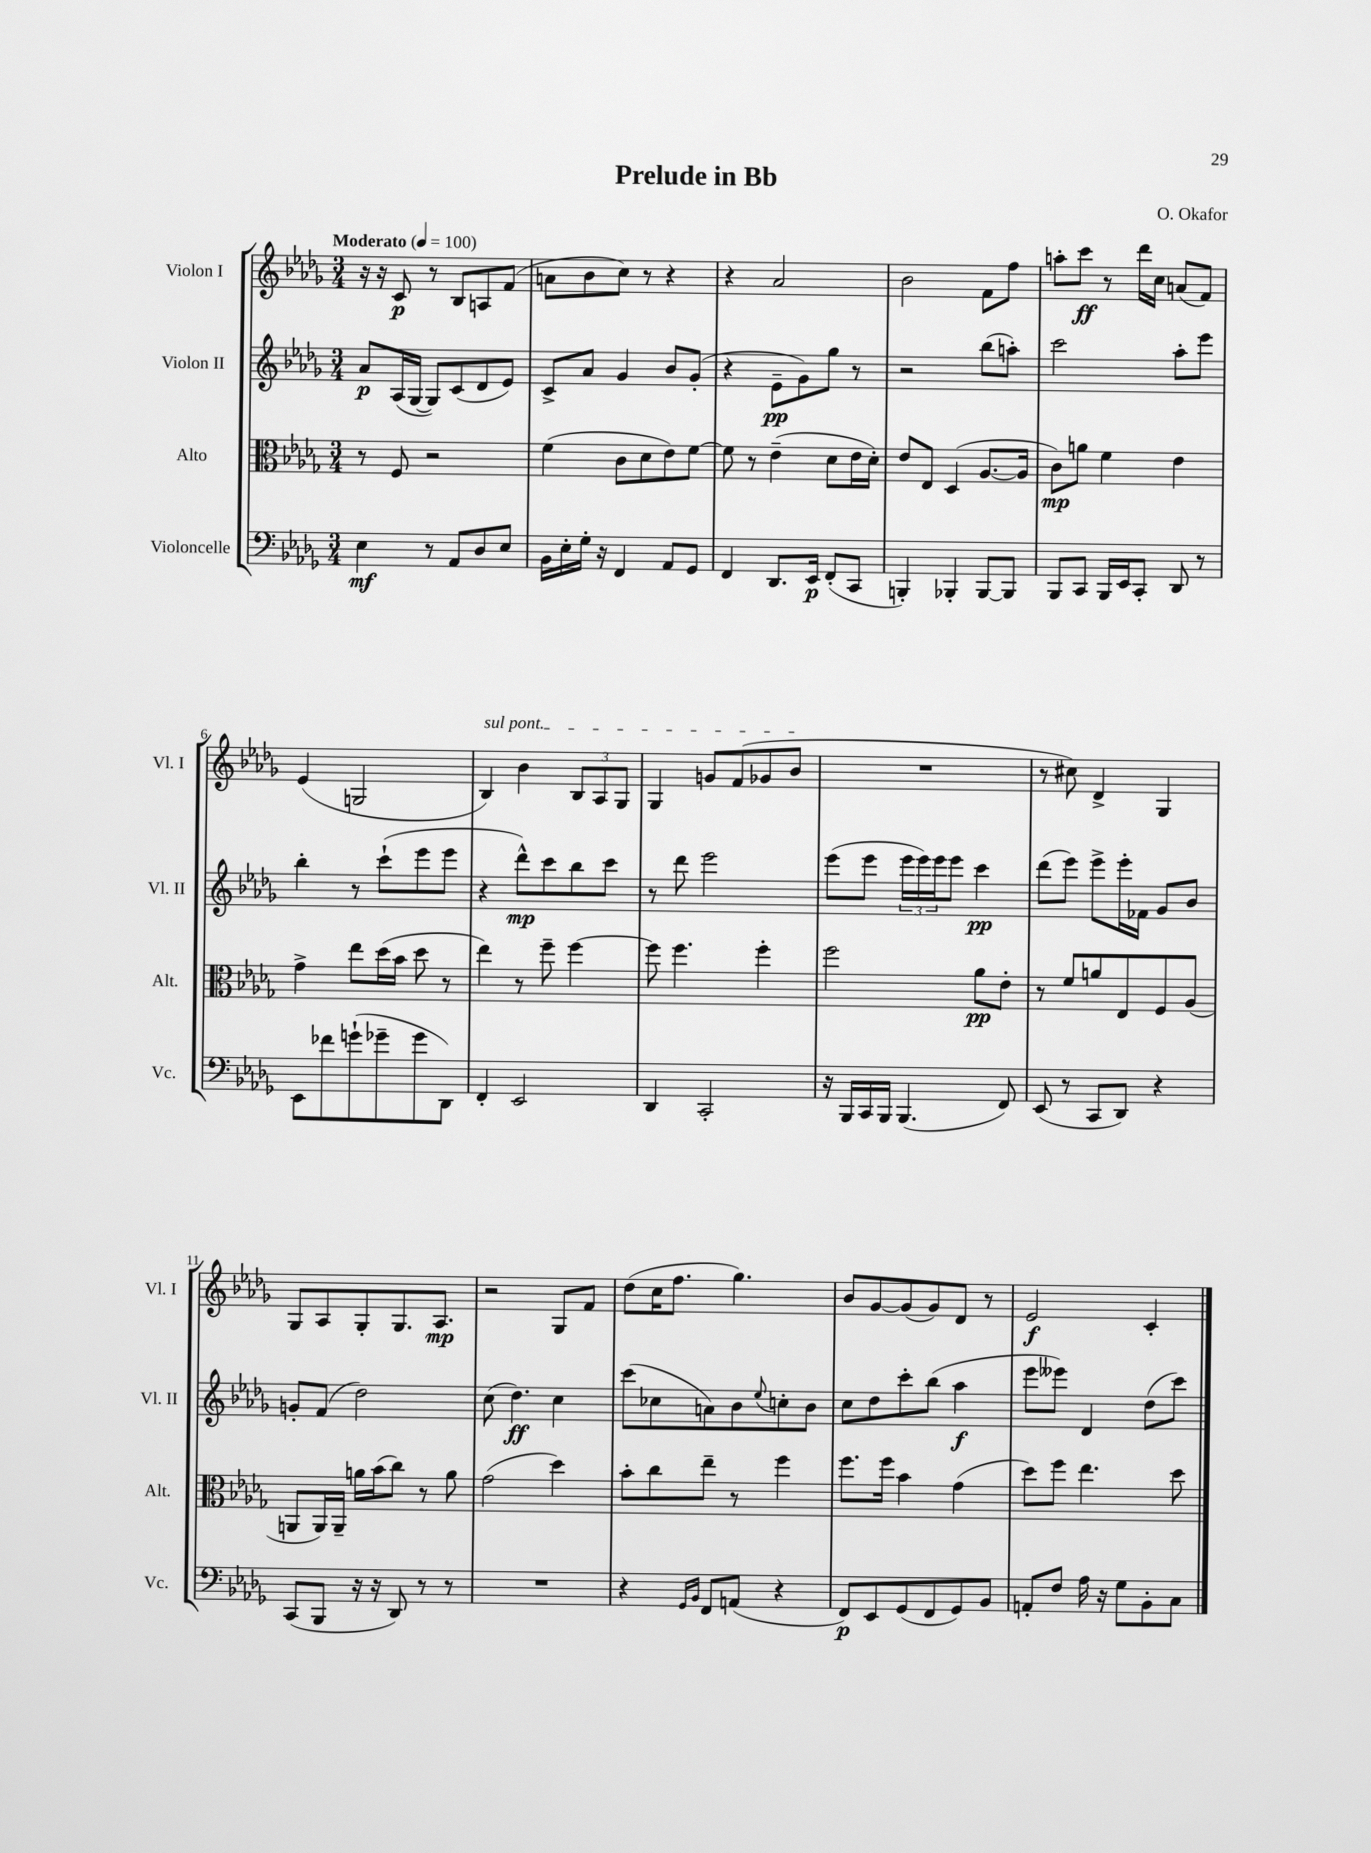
\header { title = "Prelude in Bb" composer = "O. Okafor" }
<<
\new StaffGroup <<
\new Staff = "s0" \with { instrumentName = "Violon I" shortInstrumentName = "Vl. I" } {
    \clef treble \key des \major \numericTimeSignature \time 3/4 \tempo "Moderato" 4 = 100
    r16 r16 c'8\p r8 bes8 a8 f'8( |
    a'8 bes'8 c''8) r8 r4 |
    r4 aes'2 |
    bes'2 f'8 f''8 |
    a''8-. c'''8\ff r8 des'''16 c''16 a'8( f'8) |
    ees'4( g2 |
    \once \override TextSpanner.bound-details.left.text = \markup { \italic "sul pont." } bes4\startTextSpan) bes'4 \tuplet 3/2 { bes8 aes8 ges8 } |
    ges4 g'8 f'8( ges'8 bes'8\stopTextSpan |
    R2. |
    r8 cis''8) des'4-> ges4 |
    ges8 aes8 ges8-. ges8. aes8.\mp |
    r2 ges8 f'8 |
    des''8( c''16 f''8. ges''4.) |
    bes'8 ges'8~ ges'8( ges'8) des'8 r8 |
    ees'2\f c'4-. \bar "|." |
}
\new Staff = "s1" \with { instrumentName = "Violon II" shortInstrumentName = "Vl. II" } {
    \clef treble \key des \major \numericTimeSignature \time 3/4
    aes'8\p aes16( ges16~ ges8) c'8( des'8 ees'8) |
    c'8-> aes'8 ges'4 bes'8 ges'8-.( |
    r4 ees'8--\pp ges'8) ges''8 r8 |
    r2 bes''8( a''8-.) |
    c'''2 aes''8-. ees'''8 |
    bes''4-. r8 c'''8-!( ees'''8 ees'''8 |
    r4 des'''8-^\mp) c'''8 bes''8 c'''8 |
    r8 des'''8 ees'''2 |
    ees'''8( ees'''8 \tuplet 3/2 { ees'''16 ees'''16) ees'''16 } ees'''8 c'''4\pp |
    des'''8( ees'''8) ees'''8-> ees'''16-. fes'16 ges'8 bes'8 |
    g'8-. f'8( des''2) |
    c''8( des''4.\ff) c''4 |
    c'''8( ces''8 a'8) bes'8 \appoggiatura { ees''8 } c''8-. bes'8 |
    c''8 des''8 c'''8-. bes''8( aes''4\f |
    ees'''8 eeses'''8) des'4 des''8( c'''8) \bar "|." |
}
\new Staff = "s2" \with { instrumentName = "Alto" shortInstrumentName = "Alt." } {
    \clef alto \key des \major \numericTimeSignature \time 3/4
    r8 f8 r2 |
    f'4( c'8 des'8 ees'8) f'8~ |
    f'8 r8 ees'4--( des'8 ees'16 des'16-.) |
    ees'8 ees8 des4( aes8.~ aes16 |
    c'8\mp) a'8 f'4 ees'4 |
    ges'4-> ees''8 des''16( bes'16 des''8 r8 |
    ees''4) r8 f''8-- f''4~ |
    f''8 f''4. f''4-. |
    f''2 aes'8\pp ees'8-. |
    r8 f'8 a'8 ees8 f8 aes8( |
    a,8 a,16) a,16-- a'16 bes'16( c''8) r8 a'8 |
    ges'2( des''4) |
    bes'8-. c''8 ees''8-- r8 f''4 |
    f''8. f''16 bes'4 ges'4( |
    des''8) f''8 ees''4. des''8 \bar "|." |
}
\new Staff = "s3" \with { instrumentName = "Violoncelle" shortInstrumentName = "Vc." } {
    \clef bass \key des \major \numericTimeSignature \time 3/4
    ees4\mf r8 aes,8 des8 ees8 |
    bes,16 ees16-. ges16-. r16 f,4 aes,8 ges,8 |
    f,4 des,8. ees,16\p f,8-.( c,8 |
    b,,4-.) bes,,4-. bes,,8~ bes,,8 |
    bes,,8 c,8 bes,,16 ees,16 c,8-. des,8 r8 |
    ees,8 fes'8 g'8-!( ges'8-- ges'8 des,8) |
    f,4-. ees,2 |
    des,4 c,2-. |
    r16 bes,,16 c,16 bes,,16 bes,,4.( f,8) |
    ees,8( r8 c,8 des,8) r4 |
    c,8( bes,,8 r16 r16 des,8) r8 r8 |
    R2. |
    r4 \grace { ges,16 bes,16 } f,8 a,8( r4 |
    f,8\p) ees,8 ges,8( f,8 ges,8) bes,8 |
    a,8-. f8 aes16 r16 ges8 bes,8-. c8 \bar "|." |
}
>>
>>
